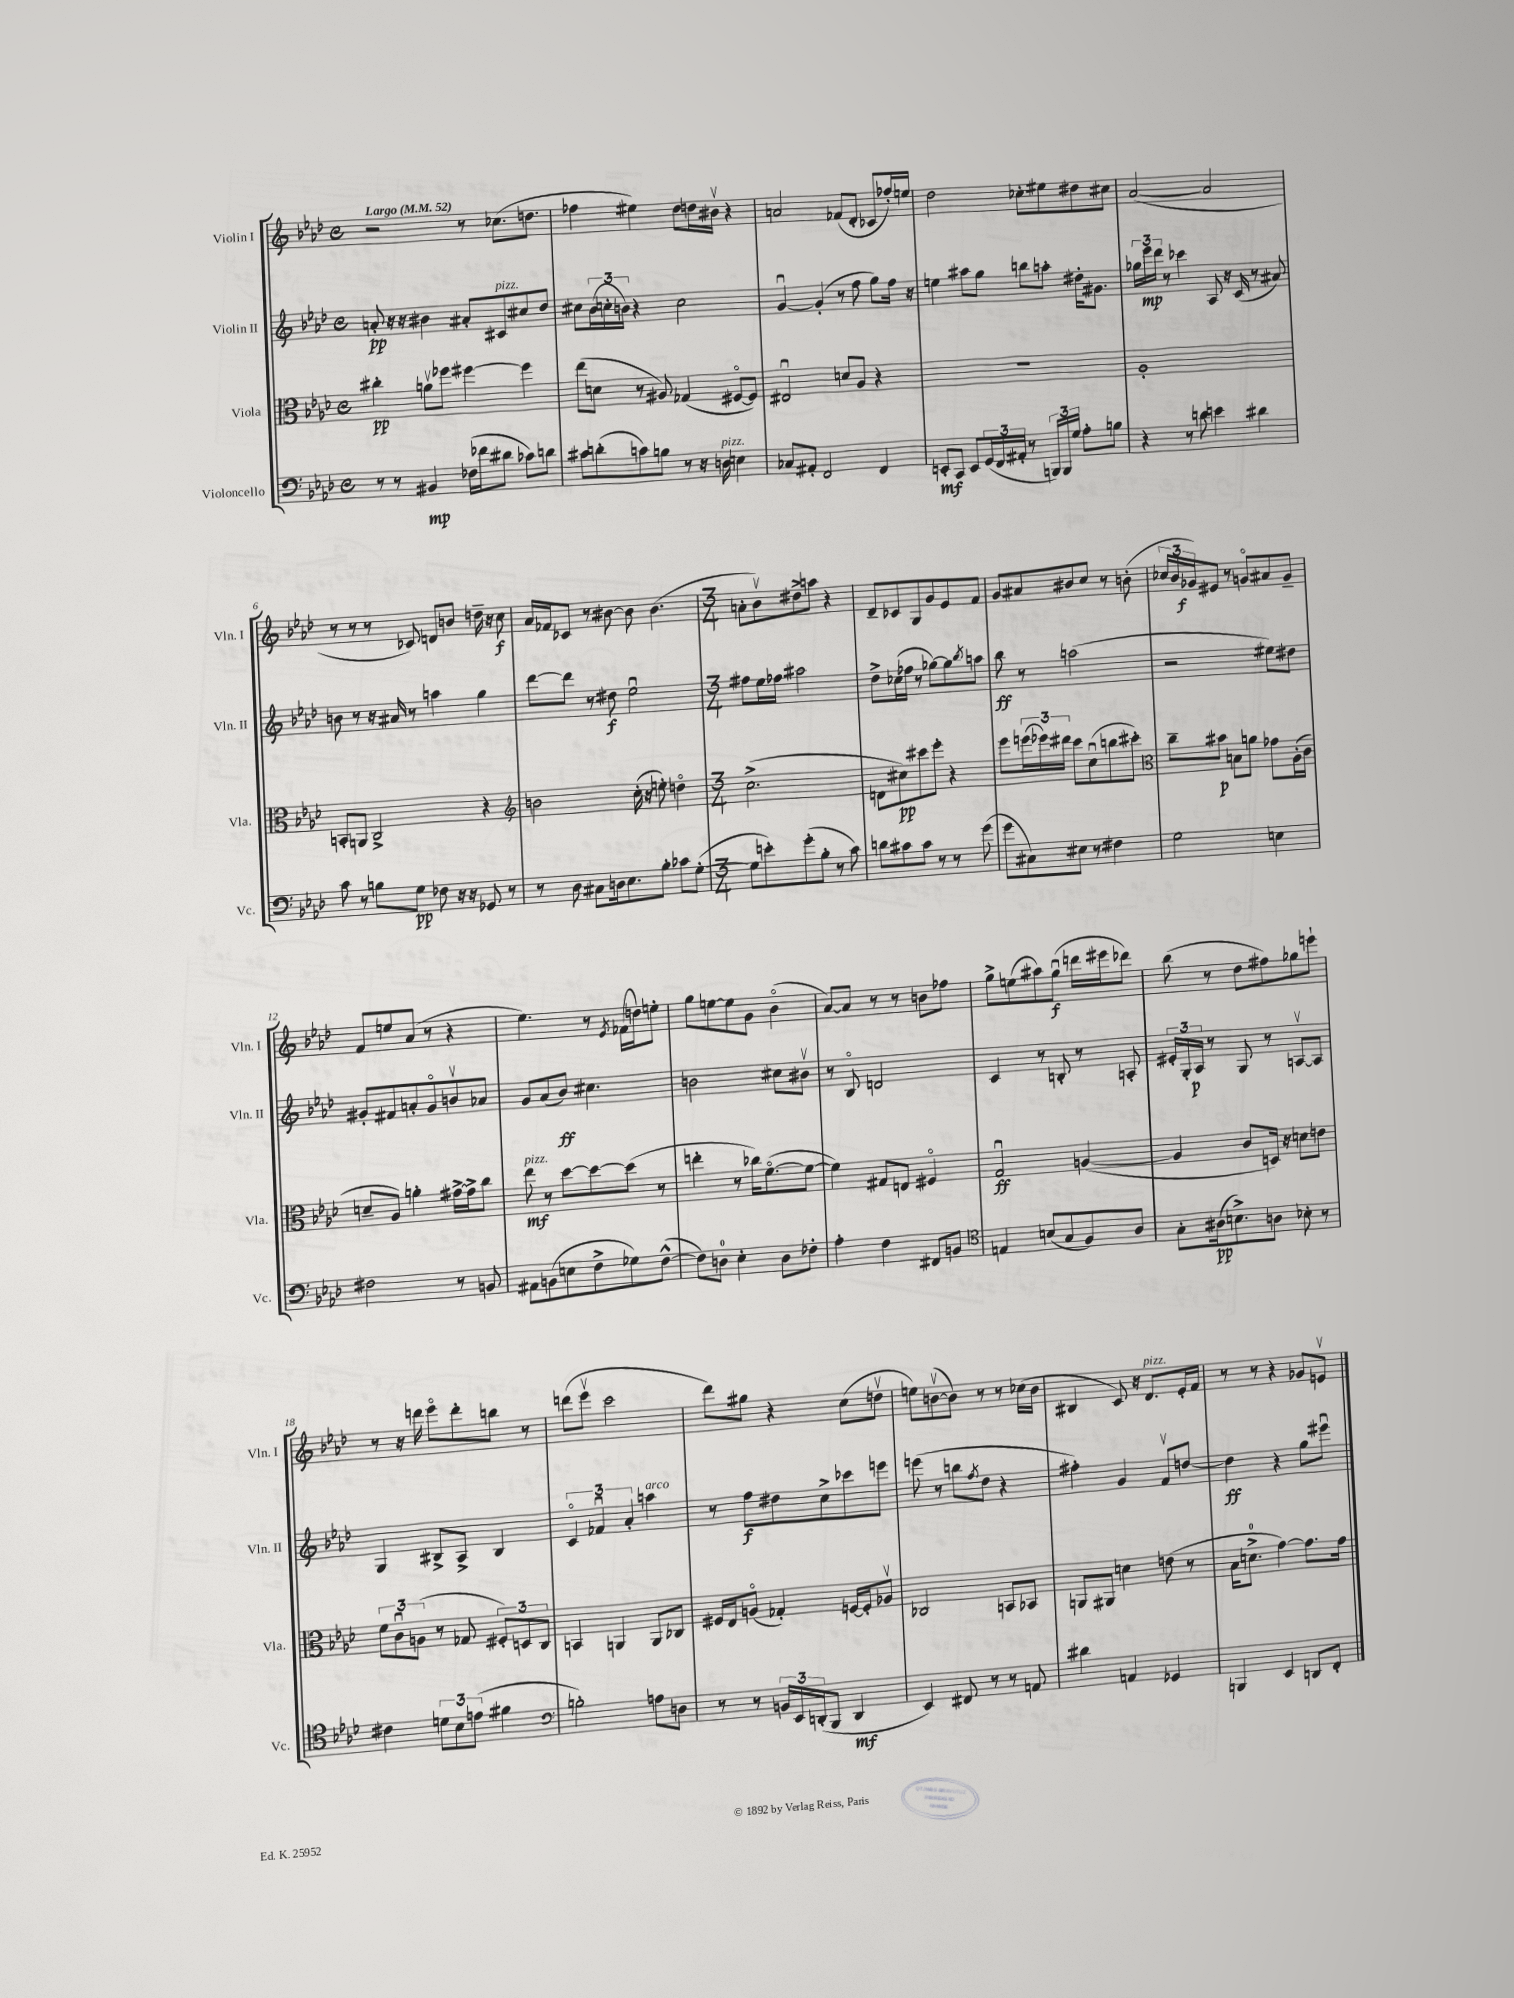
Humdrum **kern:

**kern	**kern	**kern	**kern
*staff4	*staff3	*staff2	*staff1
*clefF4	*clefC3	*clefG2	*clefG2
*k[b-e-a-d-]	*k[b-e-a-d-]	*k[b-e-a-d-]	*k[b-e-a-d-]
*M4/4	*M4/4	*M4/4	*M4/4
*met(c)	*met(c)	*met(c)	*met(c)
*MM52	*MM52	*MM52	*MM52
8r	4cc#'\	8a'/	2r
8r	.	16r	.
.	.	16r	.
4BB#/	8av\L	4b#\	.
.	8ff-\J	.	.
(16F-\LL	[4ff#\	8a#'/L	8r
16f-\J	.	.	.
8d#\J	.	8c#/	(8.cc-\L
8c-\L)	4ff#\]	8cc#/	.
.	.	.	8.dd\J
8d\J	.	8dd-/J	.
=	=	=	=
8c#\L	(8ee-\L	8cc#\L	4ff-\
(8d'\	8d\J	(24b-\L	.
.	.	24cc'\	.
.	.	24b\JJ)	.
8c\)	8r	4r	4ee#\)
8B\J	8A#/)	.	.
8r	(4G-/	2cc\	8dd-\L
16r	.	.	16dd\L
16D\	.	.	16b#v\JJ
4E\	[8F#o/L	.	4r
.	8F#/]J)	.	.
=	=	=	=
8C-/L	2E#u/	[4gu/	2a/
8AA#'/J	.	.	.
2FF/	.	(4g'/]	.
.	8d/L	8r	(8f-/L
.	8A-/J	8ff\	8d-'/J
4FF/	4r	8gg\L)	8c-/L
.	.	16ff\Jk	16ff-'/L)
.	.	16r	16ee/JJ
=	=	=	=
8EE'/L	1r	4ee\	2dd-\
8CC/J	.	.	.
8EE/L	.	8aa#\L	.
(24GG/L	.	8gg\J	.
24FF/	.	.	.
24AA#'/JJ	.	.	.
8r	.	8bb\L	8cc-'\L
24BBB/LL)	.	8aa'\J	8ee#\
24BBB/	.	.	.
24G/JJ	.	.	.
8A-'\L	.	16dd#'\LK	8dd#\
.	.	8.g#\J	.
8B\J	.	.	8cc#\J
=	=	=	=
4r	1A-'	24gg-\LL	([2a-/
.	.	24eee-\	.
.	.	24ddd-\JJ	.
.	.	8r	.
8r	.	4ccc-\	.
8d\	.	.	.
4e\	.	8A-/	2a-/]
.	.	16r	.
.	.	(16c/	.
4d#\	.	8r	.
.	.	8a#/)	.
=	=	=	=
8c\	8BB'/L	8b\	8r
8r	8AA/J	8r	8r
8B\L	2C^/	16r	8r
.	.	16a#/	.
8G\J	.	8r	8c-/)
8F-\	.	4aa\	8d/L
16r	.	.	8b/J
16r	.	.	.
8GG-/	4r	4gg\	16dd~\
.	.	.	16r
8r	.	.	8cc\
=	=	=	=
*	*clefG2	*	*
8r	2b\	[8ddd-\L	16a-/LL
.	.	.	16f-/J
8D-\	.	8ddd-\]J	8c-/J
8C#\L	.	8r	8r
16D\k	.	8dd#\	[8b#\
8.E-\	.	.	.
.	(16cc'\	2ee-u\	8b#\]
.	16r	.	.
8B-'\J	8ee'\)	.	(4.b#\
8c-\L	4ddo\	.	.
([8G'\J	.	.	.
=	=	=	=
*M3/4	*M3/4	*M3/4	*M3/4
8G\]L	(2.cc^\	8ff#\L	8a'\L
8e'\)	.	16ee-\L	8b-v\)
.	.	16ff-\JJ	.
(8g'\	.	2aa#\	8dd#^\
8B-'\J	.	.	8aa\J
8r	.	.	4r
8c\)	.	.	.
=	=	=	=
8d\L	8d\L	8dd-^\L	8d-~/L
8c#\	8cc#\)	(16cc-\L	8c-/
.	.	16ff-\JJ	.
8c#\J	8ccc#\	8r	8G/
8r	8eee-'\J	[8gg-\L)	8g/
8r	4r	8gg-\]	8e-/
.	.	8qbb-/	.
(8g\	.	8aa\J	8f/J
=	=	=	=
8g\L	8eee-\L	8bb-\	8g/L
8C#\)	(24eee\L	8r	8a#/
.	24eee-\)	.	.
.	24ddd#\JJ	.	.
8E#\J	8ccc\L	(2aa\	8b#/
8r	(8ccu\	.	8cc/J
4F#\	8bb\	.	8r
.	8ccc#'\J)	.	(8b'\
=	=	=	=
*	*clefC3	*	*
2G\	8cc~\L	2r	24cc-/LL
.	.	.	24b-/
.	.	.	24g-/J)
.	8b#\J	.	8e#/J
.	8B\L	.	8r
.	8a\J	.	8go/L
4E\	8g-\L	8ee#\L)	8a#/
.	(16A-'\L	8dd#\J	8g~/J
.	16c\JJ	.	.
=	=	=	=
2F#\	8d~/L	8g#'/L	8f/L
.	8A-/J)	8f#/	8ee/
.	4a'\	8a'/	(8a-/J
.	.	8g#o/	8r
8r	[16g#^\LL	8bv/	4r
.	16g#^\]J	.	.
8BB/	8cc\J	8a-/J	.
=	=	=	=
8AA#\L	8ee-\	8g/L	4.ee-\)
(8BB\	8r	(8a-/	.
8E\	[8dd-\L	8b-/J)	.
8F^\	8dd-\_	4.cc#\	8r
.	.	.	8qe-/
8G-\)	(8dd-\]J	.	(16f-\LL
.	.	.	16dd\J)
([8F^^\J	8r	.	8ee'\J
=	=	=	=
8F\]L)	4ee'\	2b\	8gg\L
8D\J	.	.	[8ee\
4E-'\	8r	.	8ee\]
.	16cc-\LK)	.	8g\J
.	([8.fo\	.	.
8D\L	.	8cc#\L	(4b-o\
8F-'\J	8f\_J	8b#v\J	.
=	=	=	=
4A-'\	4f\])	8r	[8a-/L)
.	.	8B-o/	8a-/]J
4F\	8G#/L	2d/	8r
.	8E/J	.	8r
8FF#/L	4F#o/	.	8b\L
8BB/J	.	.	8ff-\J
=	=	=	=
*clefC4	*	*	*
4E/	2Gu/	4c/	8gg^\L
.	.	.	(8ee\
(8B/L	.	8r	8aa#\)
8G/	.	8B'/	(8ggu\J
8F/)	([4A/	8r	16ddd\LL
.	.	.	16eee#\J
8A-/J	.	8A'/	8ddd-\J)
=	=	=	=
8G'\L	4A/]	24e#'/LL	(8bb-\
.	.	24G'/	.
.	.	24A-/JJ	.
(16A#\k	.	8r	8r
8.B^\)	.	.	.
.	8c/L	8G/	8dd-\L
8A\J	16D/Jk)	8r	8ff#\)
.	16r	.	.
8B-'\	8d\L	[8Av/L	8gg-\
8r	8e\J	8A/]J	8eee`\J
=	=	=	=
4c#\	12f\L	4G/	8r
.	12cu\	.	.
.	.	.	16r
.	(12A\J	.	.
.	.	.	16ddd\
12d\L	8r	8B#^/L	8eee-o\L
12B-\	.	.	.
.	8G-/	8A-^/J	8ddd'\
(12e\J	.	.	.
4f#\	12F#'/L)	4B#/	8bb\J
.	12D/	.	.
.	.	.	8r
.	12C/J	.	.
=	=	=	=
*clefF4	*	*	*
2B'\)	4BB/	6co/	(8ddd\L
.	.	.	8eee-v\J
.	.	6f-u/	.
.	4AA/	.	2ccc\
.	.	6a-'/	.
8A\L	8AA/L	4aa\	.
8D\J	8C-/J	.	.
=	=	=	=
8r	16F#/LL	8r	8ddd-\L)
.	16E-/J	.	.
8r	(8Ao/J	8ff\L	8gg#\J
24BB/LL	4G-'/)	8dd#\	4r
24EE-/	.	.	.
(24DD'/J	.	.	.
8BBB-/J	.	8cc^\	.
4DD/	[16F/LL	8ccc-\	(8cc\L
.	16F'/]J	.	.
.	8A-v/J	8eee\J	8ddv\J
=	=	=	=
4EE-/)	2C-/	(8eee\	8ee\L)
.	.	8r	([8bv\
8FF#/	.	8bb\L	8b\]J)
.	.	8qff/	.
8r	.	8dd-\J	8r
8r	8BB/L	4r	8r
8AA/	8BB-/J	.	(16cc-\LL
.	.	.	16b\JJ
=	=	=	=
4d#\	8AA/L	4ff#'\)	4B#/
.	8AA#/J	.	.
4AA/	4d\	4g/	8c/)
.	.	.	16r
.	.	.	8.d-/L
4GG-/	(8e\	8fv/L	.
.	8r	[8dd/J	16e-'/L
.	.	.	16f/JJ
=	=	=	=
4BBB/	16B-\LK	4dd\]	8r
.	8.d^\J	.	.
.	.	.	8r
4EE-/	[4g\)	4r	4r
8DD/L	8.g\]L	8gg\L	8g-/L
8FF'/J	.	8eee#u\J	8ev/J
.	16g\Jk	.	.
==	==	==	==
*-	*-	*-	*-
